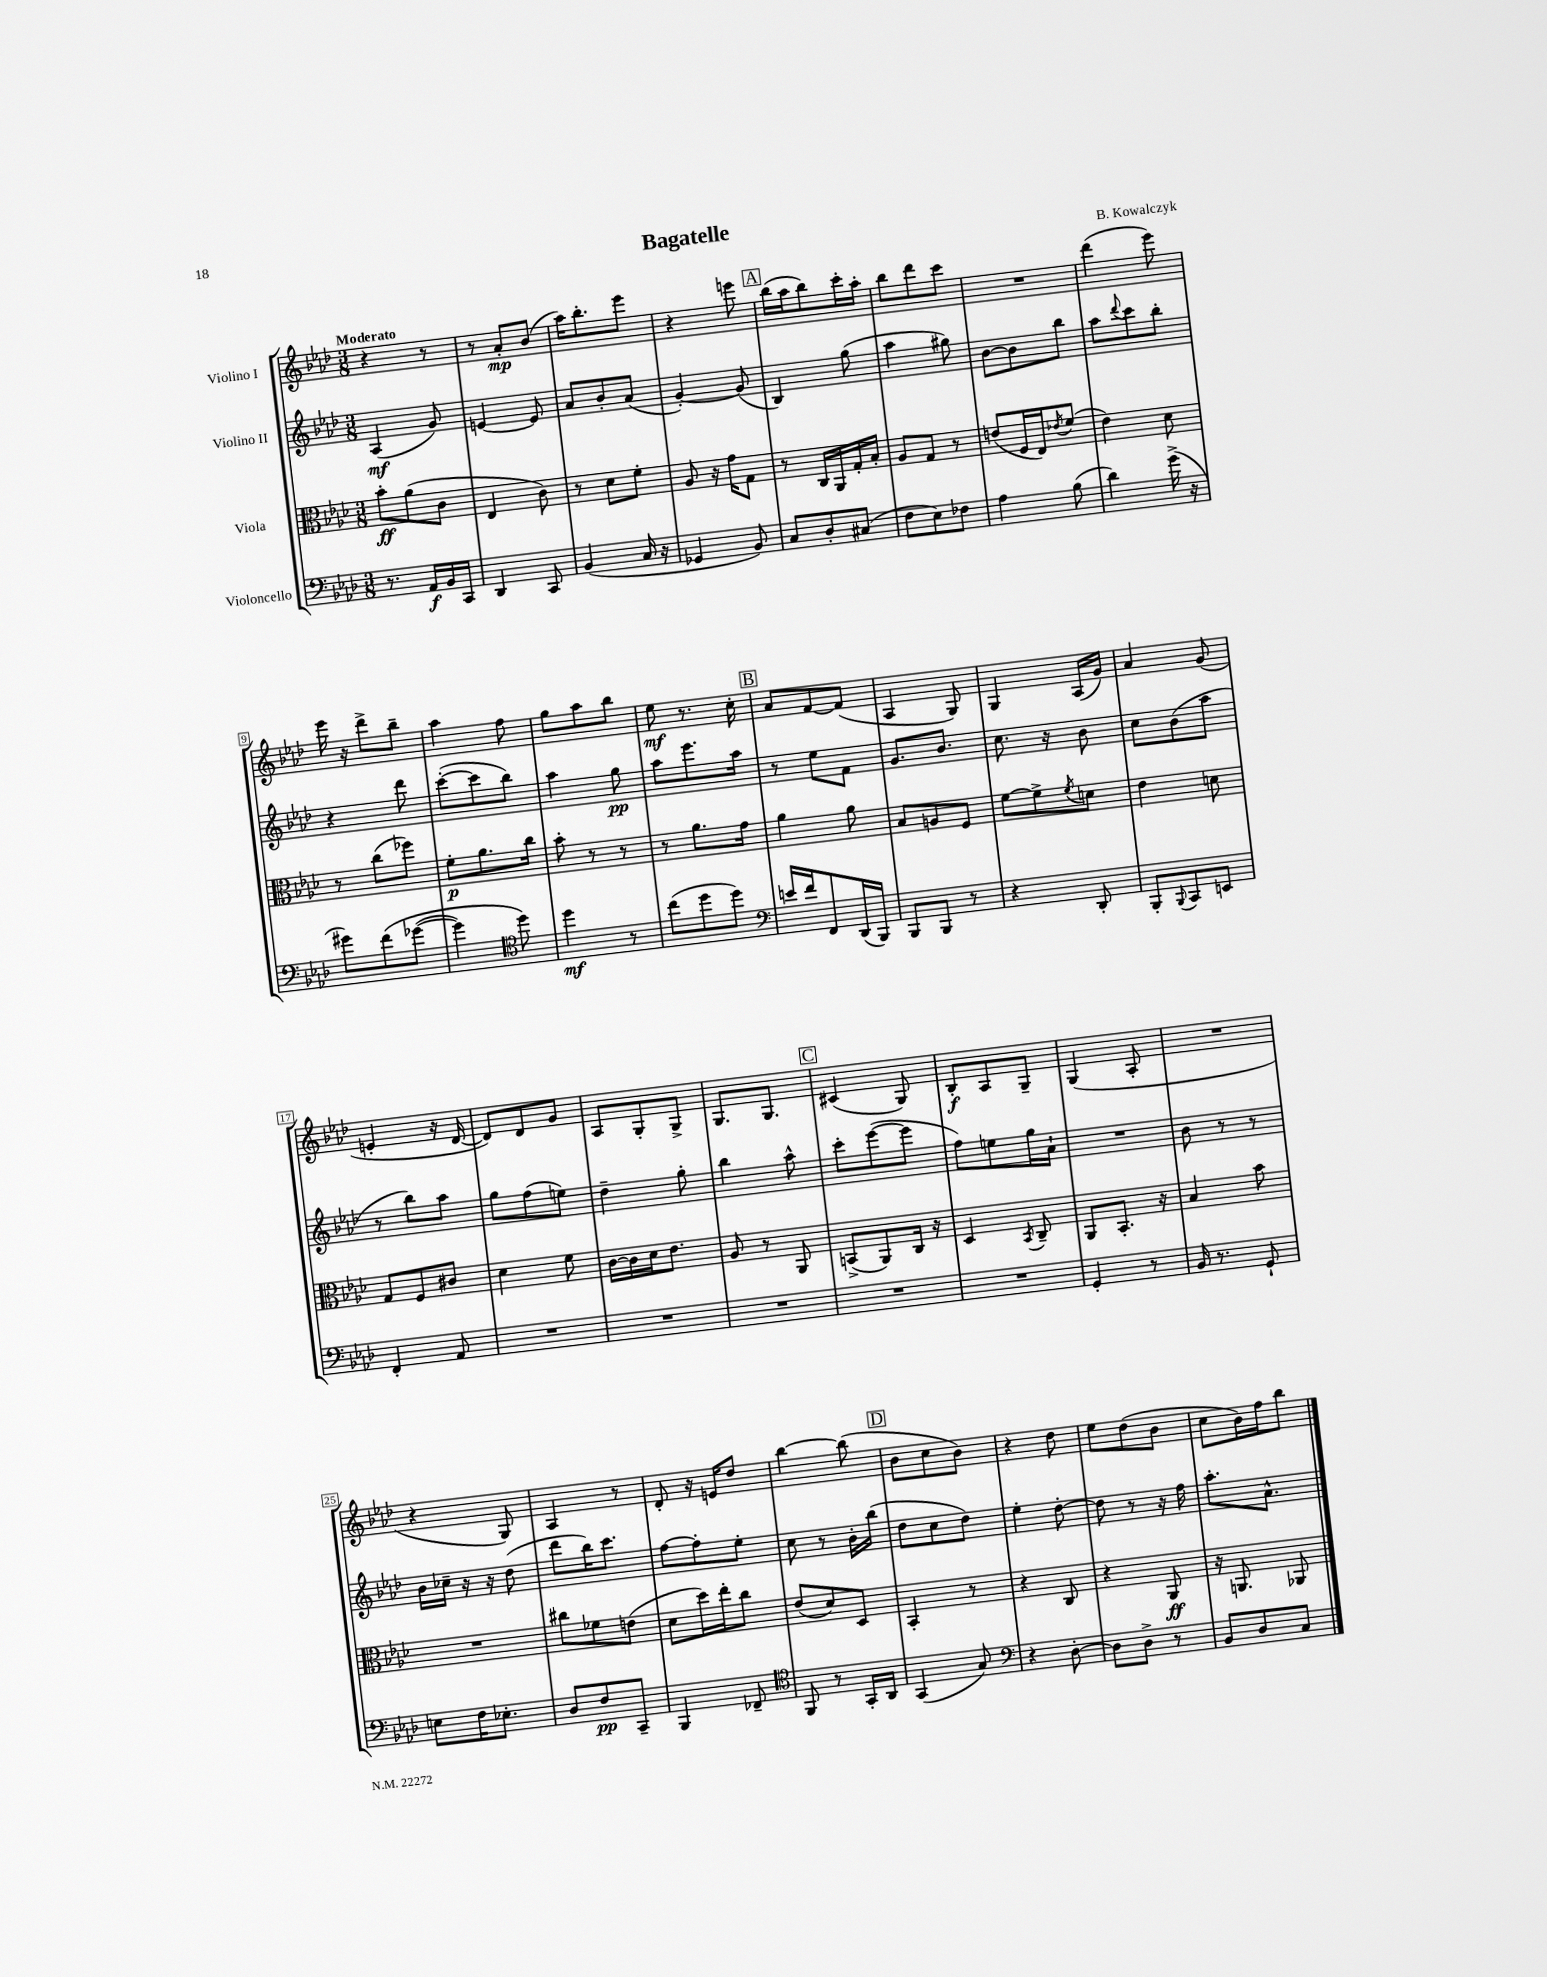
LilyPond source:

\header { title = "Bagatelle" composer = "B. Kowalczyk" }
<<
\new StaffGroup <<
\new Staff = "s0" \with { instrumentName = "Violino I" } {
    \clef treble \key aes \major \numericTimeSignature \time 3/8 \tempo "Moderato"
    r4 r8 |
    r8 aes'8-.\mp bes'8( |
    aes''16) bes''8.-. ees'''8 |
    r4 e'''8 |
    \mark \markup { \box "A" } bes''16( aes''16 bes''8) c'''16-. aes''16-. |
    bes''8 des'''8 c'''8 |
    R4. |
    des'''4( ees'''8) |
    ees'''16 r16 des'''8-> bes''8-- |
    aes''4 f''8 |
    g''8 aes''8 bes''8 |
    ees''8\mf r8. c''16-. |
    \mark \markup { \box "B" } aes'8 f'8~ f'8( |
    aes4 g8) |
    g4 aes16( g'16) |
    aes'4 g'8( |
    e'4-. r16 des'16~ |
    des'8) des'8 g'8 |
    aes8 g8-. g8-> |
    g8. g8. |
    \mark \markup { \box "C" } cis'4( g8) |
    bes8-.\f aes8 g8-- |
    g4( aes8-. |
    R4. |
    r4 g8) |
    aes4 r8 |
    des'8-. r16 e'16 des''8 |
    bes''4~ bes''8( |
    \mark \markup { \box "D" } bes'8 c''8 bes'8) |
    r4 des''8 |
    ees''8 des''8( bes'8 |
    c''8 bes'16) f''16 bes''8 \bar "|." |
}
\new Staff = "s1" \with { instrumentName = "Violino II" } {
    \clef treble \key aes \major \numericTimeSignature \time 3/8
    aes4\mf( g'8) |
    e'4~ e'8 |
    aes'8 bes'8-. aes'8( |
    g'4~-.) g'8( |
    \mark \markup { \box "A" } bes4) g''8( |
    aes''4 gis''8) |
    bes'8~ bes'8 bes''8 |
    aes''8 \appoggiatura { des'''8 } c'''8 bes''8-. |
    r4 des'''8 |
    c'''8~-.( c'''8 bes''8) |
    aes''4 g''8\pp |
    aes''8 ees'''8. aes''16 |
    \mark \markup { \box "B" } r8 ees''8 f'8 |
    g'8. bes'8. |
    c''8. r16 bes'8 |
    c''8 bes'8( aes''8 |
    r8 bes''8) aes''8 |
    g''8 f''8( e''8) |
    des''4-- g''8-. |
    bes''4 aes''8-^ |
    \mark \markup { \box "C" } c'''8-. ees'''8~( ees'''8 |
    f''8) e''8 g''16 aes'16-! |
    R4. |
    bes'8 r8 r8 |
    bes'16 ces''16-- r16 r16 des''8( |
    des'''8 bes''16) c'''8. |
    f''8~ f''8-. ees''8-. |
    c''8 r8 bes'16-. bes''16( |
    \mark \markup { \box "D" } des''8 c''8 des''8) |
    ees''4-. des''8~-. |
    des''8 r8 r16 f''16 |
    aes''8.-. aes'8.-^ \bar "|." |
}
\new Staff = "s2" \with { instrumentName = "Viola" } {
    \clef alto \key aes \major \numericTimeSignature \time 3/8
    bes'8-.\ff aes'8( c'8 |
    ees4 c'8) |
    r8 des'8 f'8-. |
    aes8 r16 g'16 g8 |
    \mark \markup { \box "A" } r8 c16 aes,16 g16-. bes16-. |
    aes8 g8 r8 |
    e'8( f16 ees16) \acciaccatura { ees'8 } f'8( |
    ees'4) des'8 |
    r8 c''8( fes''8) |
    f'8-.\p aes'8. c''16 |
    bes'8-. r8 r8 |
    r8 aes'8. g'16 |
    \mark \markup { \box "B" } aes'4 aes'8 |
    bes8 a8 f8 |
    f'8~ f'8-> \acciaccatura { f'8 } d'8 |
    ees'4 d'8 |
    g8 f8 cis'8 |
    des'4 f'8 |
    c'16~ c'16 des'16 ees'8. |
    aes8 r8 aes,8 |
    \mark \markup { \box "C" } b,8->( aes,8) c16 r16 |
    des4 \acciaccatura { bes,8 } c8-- |
    aes,8 bes,8.-. r16 |
    bes4 bes'8 |
    R4. |
    cis''8 fes'8 e'8( |
    des'8 des''16) ees''16-. c''8 |
    ees'8( des'8) des8 |
    \mark \markup { \box "D" } bes,4-. r8 |
    r4 c8 |
    r4 aes,8\ff |
    r16 a,8. aes,8 \bar "|." |
}
\new Staff = "s3" \with { instrumentName = "Violoncello" } {
    \clef bass \key aes \major \numericTimeSignature \time 3/8
    r8. aes,16\f bes,16 c,16 |
    des,4 c,8 |
    bes,4( c16 r16 |
    ges,4 bes,8) |
    \mark \markup { \box "A" } c8 des8-. cis8( |
    f8 ees8) fes8 |
    aes4 bes8( |
    des'4) g'16->( r16 |
    gis'8) f'8\( ges'8~( |
    ges'4) \clef tenor des''8\) |
    des''4\mf r8 |
    c''8( des''8 des''8) |
    \mark \markup { \box "B" } \clef bass e'16 f'16 f,8 des,16( bes,,16) |
    bes,,8 bes,,8 r8 |
    r4 des,8-. |
    bes,,8-. \appoggiatura { bes,,8 } c,8 e,8 |
    f,4-. aes,8 |
    R4. |
    R4. |
    R4. |
    \mark \markup { \box "C" } R4. |
    R4. |
    g,4-. r8 |
    bes,16 r8. g,8-! |
    e8 f16 ees8.-. |
    des8 f8\pp c,8-- |
    bes,,4 fes,8-- |
    \clef tenor f,8 r8 g,16-. aes,16 |
    \mark \markup { \box "D" } g,4( g8) |
    \clef bass r4 des8~-. |
    des8 des8-> r8 |
    bes,8 des8 c8 \bar "|." |
}
>>
>>
\layout { \context { \Score \override BarNumber.stencil = #(make-stencil-boxer 0.1 0.3 ly:text-interface::print) } }
